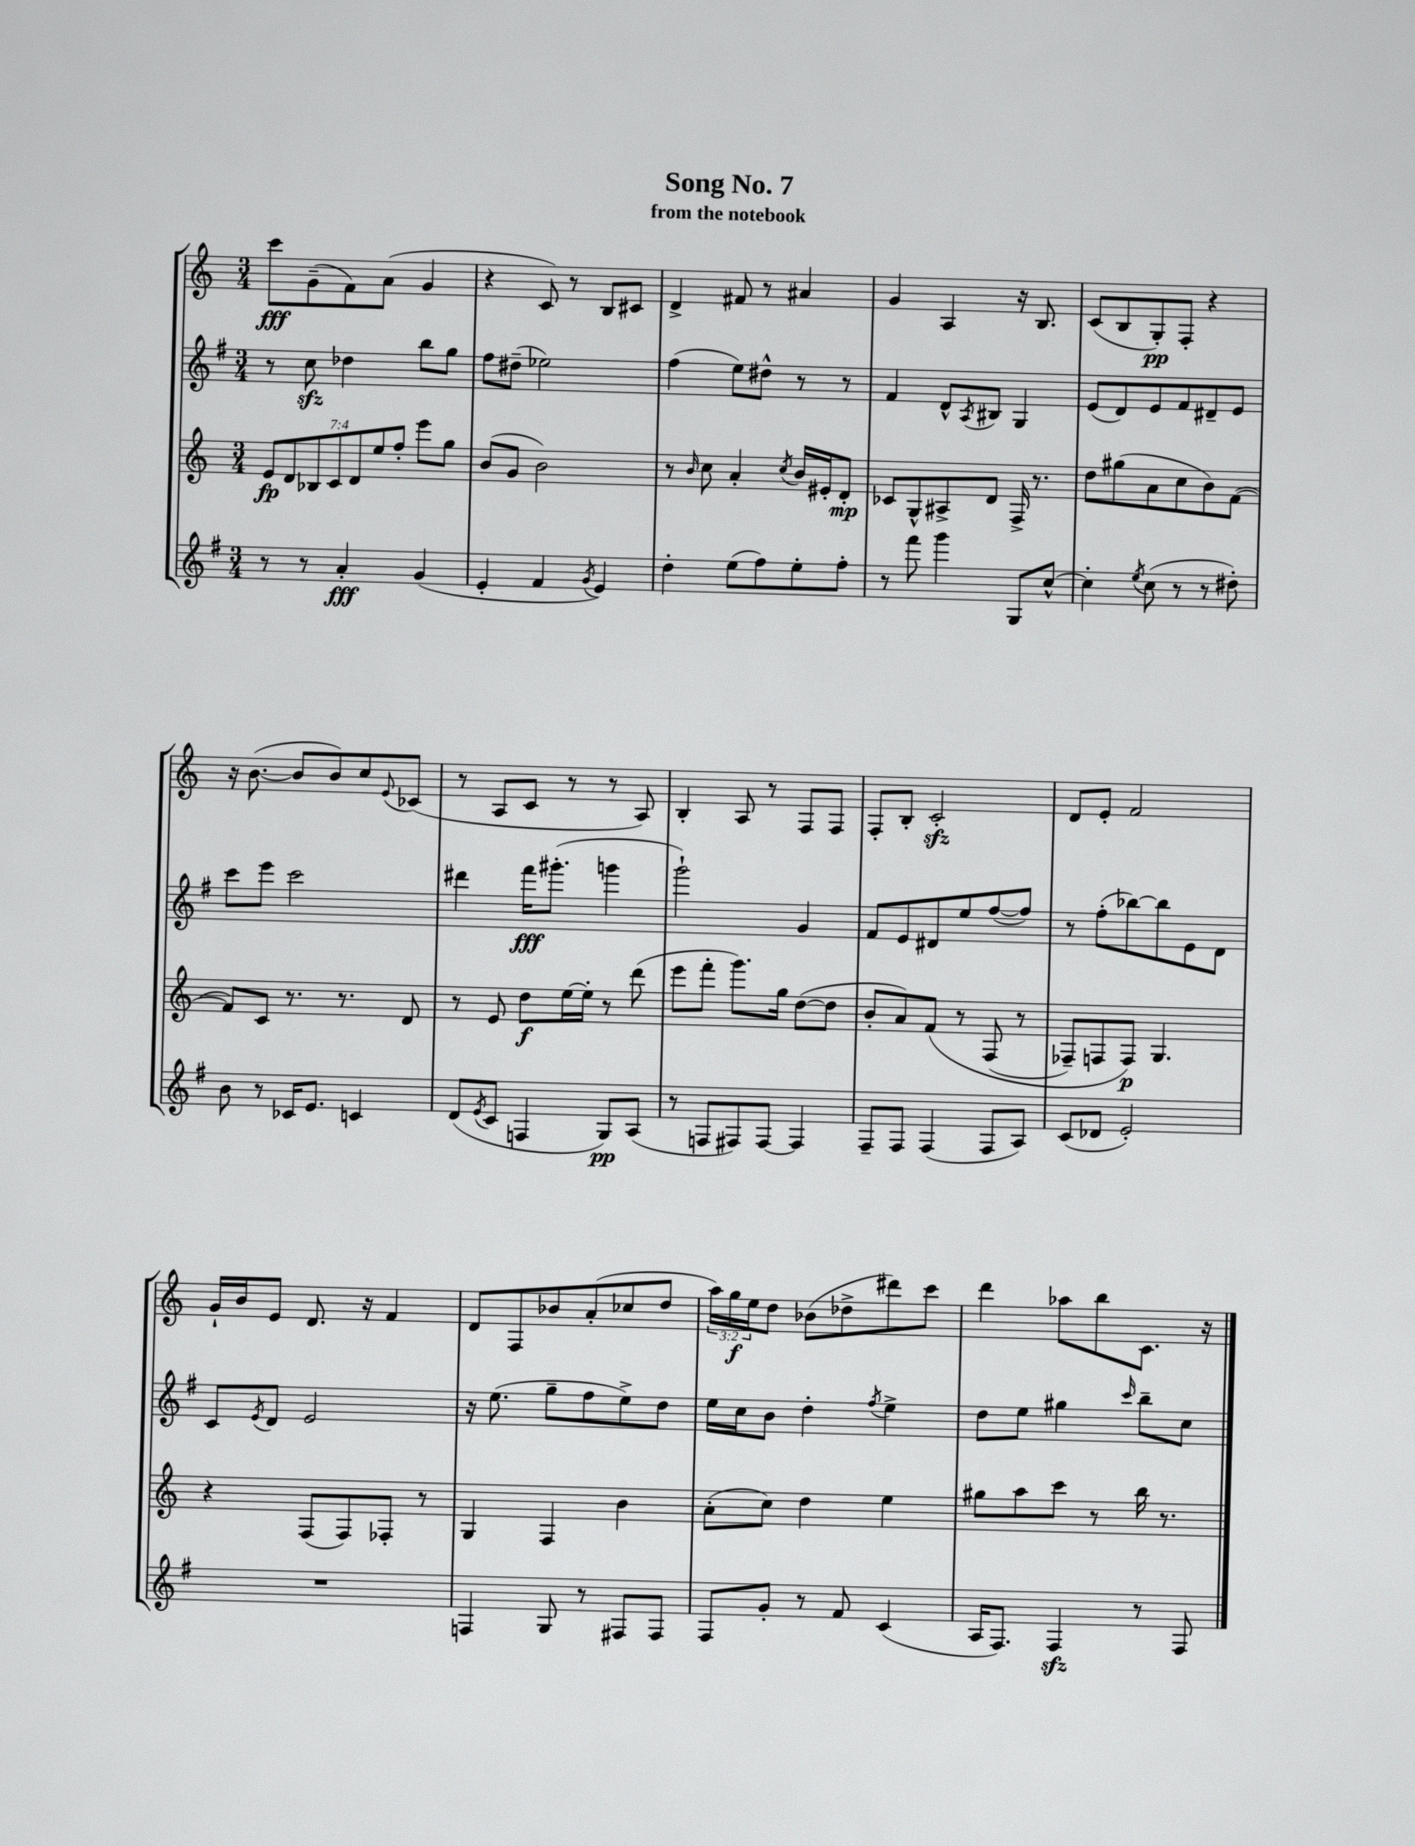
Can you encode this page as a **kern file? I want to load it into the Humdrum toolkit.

**kern	**kern	**kern	**kern
*staff4	*staff3	*staff2	*staff1
*clefG2	*clefG2	*clefG2	*clefG2
*k[f#]	*k[]	*k[f#]	*k[]
*M3/4	*M3/4	*M3/4	*M3/4
8r	14e	8r	8ccc
.	14d	.	.
8r	.	8cc	(8g~
.	14B-	.	.
.	14c	.	.
4a'	.	4dd-	8f)
.	14d	.	.
.	14ee	.	.
.	.	.	(8a
.	14ff'	.	.
(4g	8eee	8bb	4g
.	8gg	8gg	.
=	=	=	=
4e'	(8b	8ff#	4r
.	8g	(8dd#~	.
4f#	2b)	2ee-)	8c)
.	.	.	8r
8qg	.	.	.
4e)	.	.	8B
.	.	.	8c#
=	=	=	=
4dd'	8r	(4ff#	4d^
.	16qqb	.	.
.	8cc	.	.
(8ee	4a'	8ee)	8f#
8ff#)	.	8dd#^^	8r
.	8qcc	.	.
8ee'	16b	8r	4a#
.	16e#'	.	.
8ff#'	8d'	8r	.
=	=	=	=
8r	8c-	4f#	4g
8fff#	8G^^	.	.
4ggg	8A#^	8d^^	4A
.	.	8qA	.
.	8d	8B#	.
8G	16F^	4G	16r
.	8.r	.	8.B
[8cc^^	.	.	.
=	=	=	=
4cc']	8dd	(8e	(8c
.	(8gg#	8d)	8B
8qee	.	.	.
(8cc	8a	8e	8G')
8r	8cc	8f#	8F'
8r	8b)	8d#~	4r
8dd#')	([8f	8e	.
=	=	=	=
8b	8f])	8ccc	16r
.	.	.	([8.b
8r	8c	8eee	.
16c-	8.r	2ccc	8b]
8.e	.	.	.
.	.	.	8b)
.	8.r	.	.
4c	.	.	8cc
.	.	.	8qqe
.	8d	.	(8c-
=	=	=	=
(8d	8r	4ddd#	8r
8qe	.	.	.
8c	8e	.	8A
4F	8dd	16fff#	8c
.	.	(8.ggg#'	.
.	[16ee	.	8r
.	16ee']	.	.
8G)	8r	4ggg	8r
(8A	(8ddd	.	8A)
=	=	=	=
8r	8eee	2ggg`)	4B'
8F	8fff'	.	.
8F#)	8.ggg)	.	8A
[8F#	.	.	8r
.	16gg	.	.
4F#]	([8dd	4g	8F
.	8dd]	.	8F
=	=	=	=
8F#~	8b'	8f#	8F'
8F#	8a)	8e	8B'
(4F#	&(8f	8d#	2c'
.	8r	8ee	.
8F#	(8F	([8ff#	.
8A)	8r	8ff#])	.
=	=	=	=
(8c	8F-~)	8r	8d
8d-	8F	(8ff#'	8e'
2e')	8F&)	[8bb-)	2f
.	4.G	8bb-]	.
.	.	8e	.
.	.	8d	.
=	=	=	=
2.r	4r	8c	16g`
.	.	.	16b
.	.	8qe	.
.	.	8d	8e
.	(8F	2e	8.d
.	8F)	.	.
.	.	.	16r
.	8F-'	.	4f
.	8r	.	.
=	=	=	=
4F	4G	16r	8d
.	.	(8.ee	.
.	.	.	8F
8G	4F	8gg~	8b-
8r	.	8ff#	(8a'
8F#	4b	8ee^)	8cc-
8F#	.	8dd	8dd
=	=	=	=
8F#	(8a'	16ee	24aa)
.	.	.	24gg
.	.	16cc	.
.	.	.	24ee
8g'	8cc)	8b	8dd
8r	4dd	4dd'	(8b-
8f#	.	.	8dd-^
.	.	8qff#	.
(4c	4ee	4ee^	8ddd#)
.	.	.	8ccc
=	=	=	=
16A	8gg#	8dd	4ddd
8.F#)	.	.	.
.	8aa	8ee	.
4F#	8ccc	4gg#	8aa-
.	8r	.	8bb
.	.	16qqccc	.
8r	16bb	8bb~	8.c
.	8.r	.	.
8F#	.	8cc	.
.	.	.	16r
==	==	==	==
*-	*-	*-	*-
